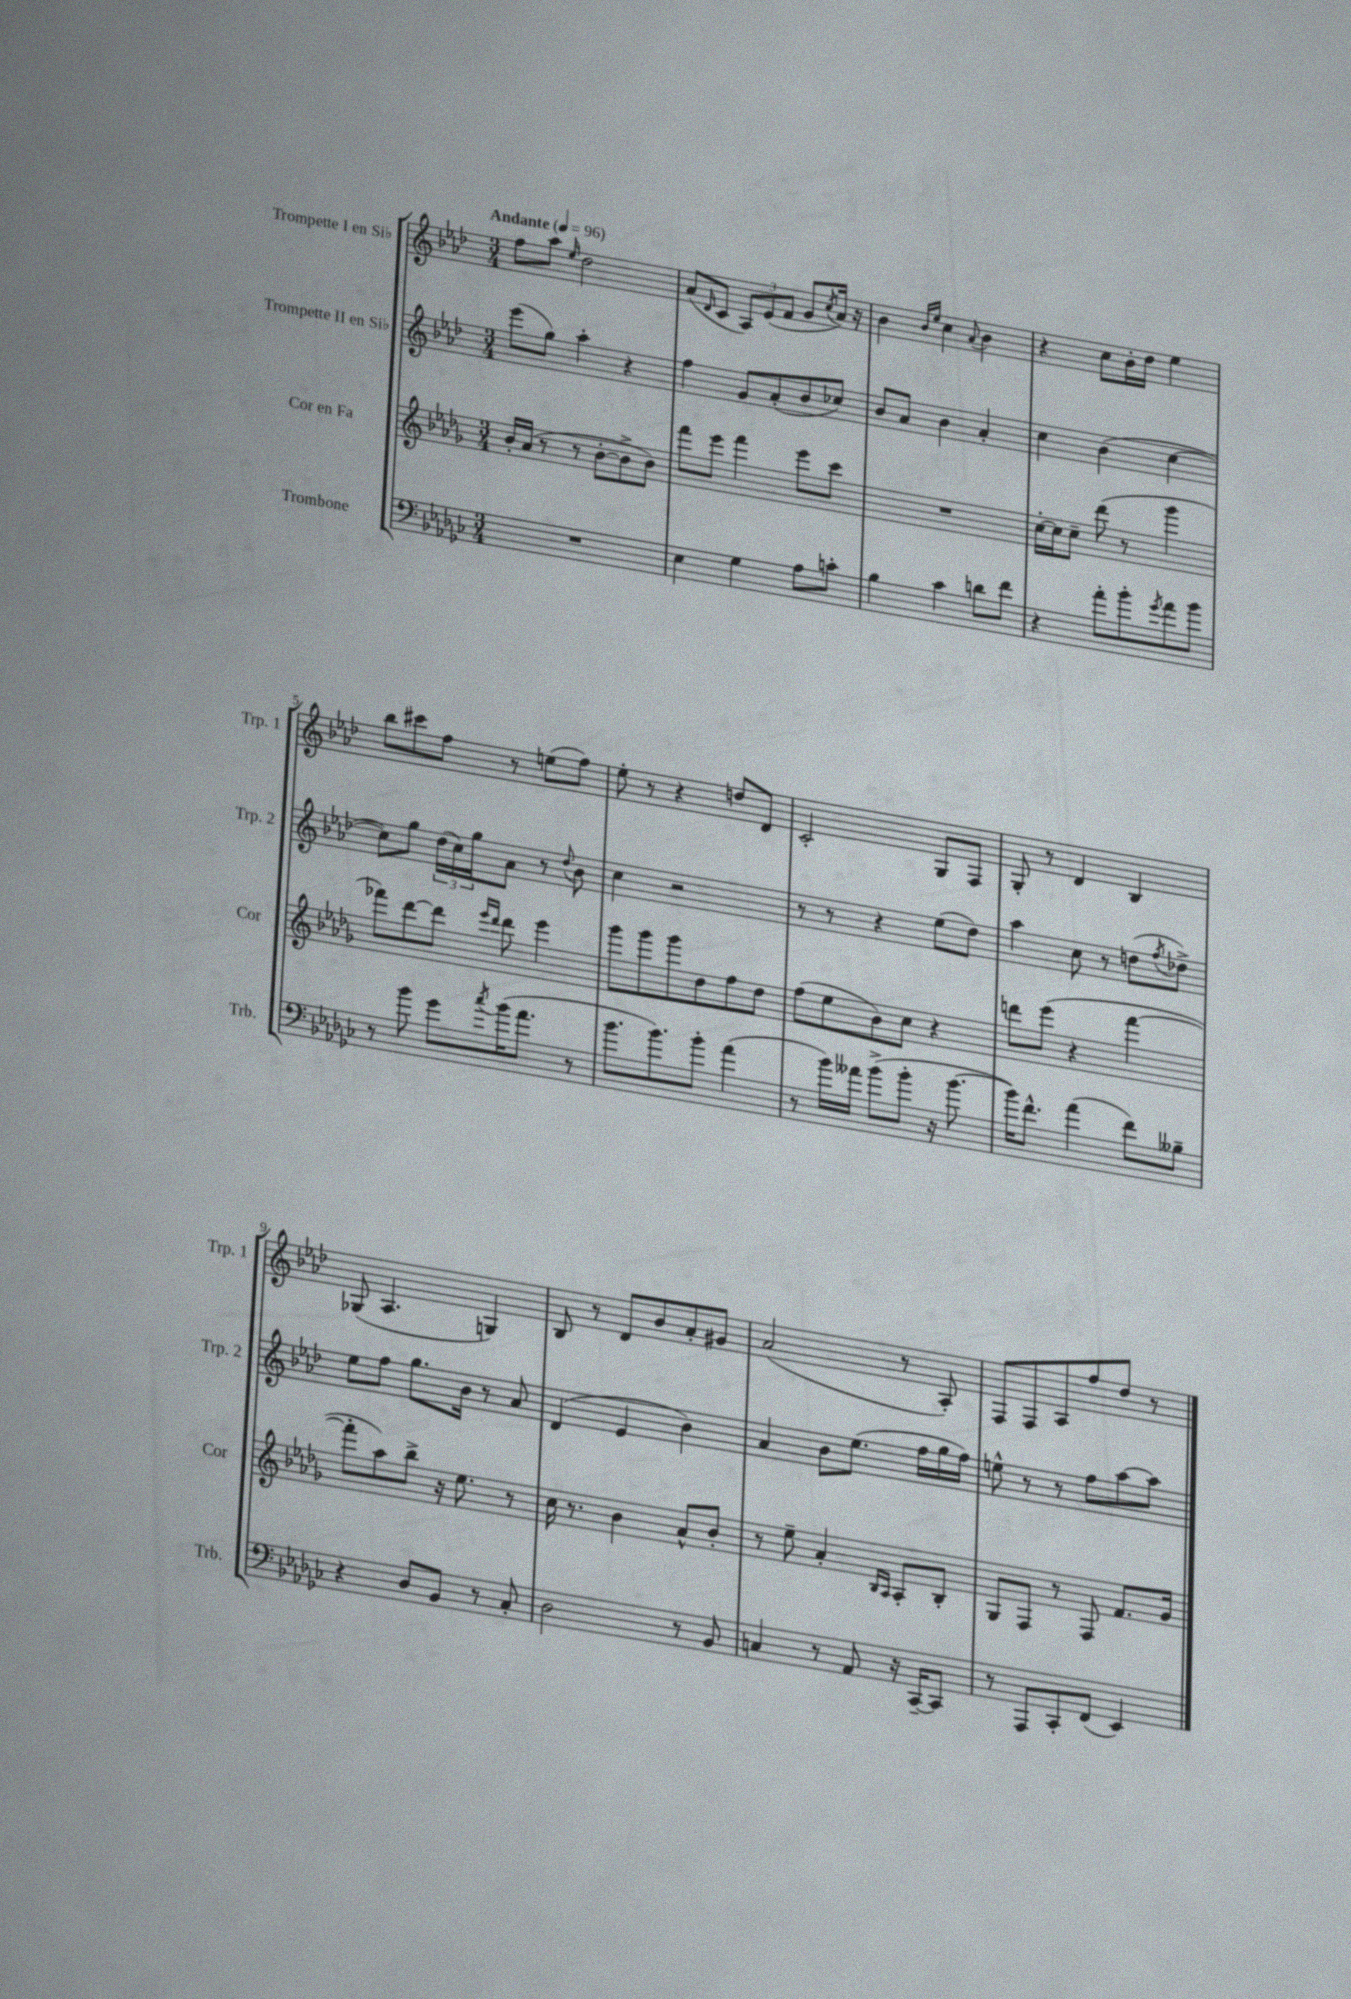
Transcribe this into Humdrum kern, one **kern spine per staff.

**kern	**kern	**kern	**kern
*part4	*part3	*part2	*part1
*staff4	*staff3	*staff2	*staff1
*I"Trombone	*I"Cor en Fa	*I"Trompette II en Si♭	*I"Trompette I en Si♭
*I'Trb.	*I'Cor	*I'Trp. 2	*I'Trp. 1
*clefF4	*clefG2	*clefG2	*clefG2
*k[b-e-a-d-g-c-]	*k[b-e-a-d-g-]	*k[b-e-a-d-]	*k[b-e-a-d-]
*M3/4	*M3/4	*M3/4	*M3/4
*MM96	*MM96	*MM96	*MM96
=1	=1	=1	=1
!	!	!	!LO:TX:a:B:t=Andante
2.r	16b-'/LL	(8eee-\L	8ff\L
.	(16a-/JJ	.	.
.	8r	8gg\J)	8aa-\J
.	.	.	16qqee-/
.	8r	4aa-'\	2dd-\
.	[8b-'\L	.	.
.	8b-^\]	4r	.
.	8b-\J)	.	.
=2	=2	=2	=2
4E-\	8fff\L	4ff\	(8a-/L
.	.	.	16qqd-/
.	8eee-\J	.	8c/J
4G-\	4fff\	8g/L	12A-/L)
.	.	.	(12e-/
.	.	(8a-'/	.
.	.	.	12f/J
8A-\L	8eee-\L	8b-/	8g/L
.	.	.	8qcc/
8cn'\J	8ccc\J	8cc-X/J)	16a-/Jk)
.	.	.	16r
=3	=3	=3	=3
4B-\	2.r	8b-/L	4b-\
.	.	8a-/J	.
.	.	.	16qqb-/LL
.	.	.	16qqee-/JJ
4c-\	.	4b-\	4cc\
.	.	.	8qqa-/
8dn\L	.	4a-'/	4b-\
8f\J	.	.	.
=4	=4	=4	=4
4r	[16cc'\LL	4cc\	4r
.	16cc\J]	.	.
.	8cc~\J	.	.
8a-'\L	(8ddd-\	(4b-\	8cc\L
8b-'\	8r	.	16b-'\L
.	.	.	16dd-\JJ
8qg-/	.	.	.
8a-\	4ggg-\	[4cc\	4ee-\
8b-\J	.	.	.
!!LO:LB:g=z
=5	=5	=5	=5
8r	8fff-X\L)	8cc\L])	8bb-\L
8b-\	[8ddd-\	8gg\J	8ccc#X\
8g-\L	8ddd-\J]	(24dd-\LL	8ff\J
.	.	24cc\)	.
.	.	24gg\J	.
.	16qqeee-/LL	.	.
8qcc-/	16qqddd-/JJ	.	.
(16b-\K	8ddd-\	8a-\J	8r
8.a-\J	.	.	.
.	4eee-\	8r	(8een\L
.	.	8qqdd-/	.
8r	.	8b-\	8ff\J)
=6	=6	=6	=6
8.b-\L	8ggg-\L	4cc\	8ee-'\
.	8ggg-\	.	8r
8.b-\)	.	.	.
.	8ggg-\	2r	4r
8b-'\J	8dd-\	.	.
(4a-\	8ff\	.	8ddn/L
.	8dd-\J	.	8d-/J
=7	=7	=7	=7
8r	(8ff\L	8r	2c'/
16b-\LL)	8ee-\	8r	.
16a--X\JJ	.	.	.
(8b-^\L	8b-\)	4r	.
8b-'\J	8cc\J	.	.
16r	4r	(8ee-\L	8G/L
[8.b-\	.	.	.
.	.	8dd-\J)	8F/J
=8	=8	=8	=8
16b-\KL])	8dddn\L	4aa-\	8G'/
8.f^^\J	.	.	.
.	(8eee-\J	.	8r
(4a-\	4r	8cc\	4d-/
.	.	8r	.
8f\L)	[4fff\	(8ddn\L	4B-/
.	.	8qff/	.
8B--X~\J	.	8dd-X^\J)	.
!!LO:LB:g=z
=9	=9	=9	=9
4r	8fff'\L]	8ee-\L	(8G-X/
.	8aa-\)	8ff\J	4.A-/
8D-/L	8bb-^\J	8.gg\L	.
8BB-/J	16r	.	.
.	8.ee-\	16b-\Jk	.
8r	.	8r	4Gn/)
8C-'/	8r	8a-/	.
=10	=10	=10	=10
2D-\	16cc\	(4d-/	8B-/
.	8.r	.	.
.	.	.	8r
.	4b-\	4e-/	8d-/L
.	.	.	8b-/
8r	8a-^^/L	4b-\)	8a-'/
8BB-/	8b-'/J	.	8g#X/J
=11	=11	=11	=11
4Cn/	8r	4a-/	(2a-/
.	8ee-~\	.	.
8r	4a-'/	8b-\L	.
8AA-/	.	(8.ee-\J	.
.	16qqB-/LL	.	.
.	16qqA-/JJ	.	.
16r	8A-'/L	.	8r
[16CC-~/KL	.	16ff\LL	.
8CC-/J]	8B-'/J	16gg\	8A-'/)
.	.	16ff\JJ)	.
=12	=12	=12	=12
8r	8G-/L	8een^^\	8F/L
8AAA-/L	8F/J	8r	8F/
8CC-'/	8r	8r	8A-/
(8FF/J	8F/	8ff\L	8ff/
4EE-/)	8.f/L	[8aa-\	8dd-/J
.	.	8aa-\J]	8r
.	16g-/Jk	.	.
==	==	==	==
*-	*-	*-	*-
